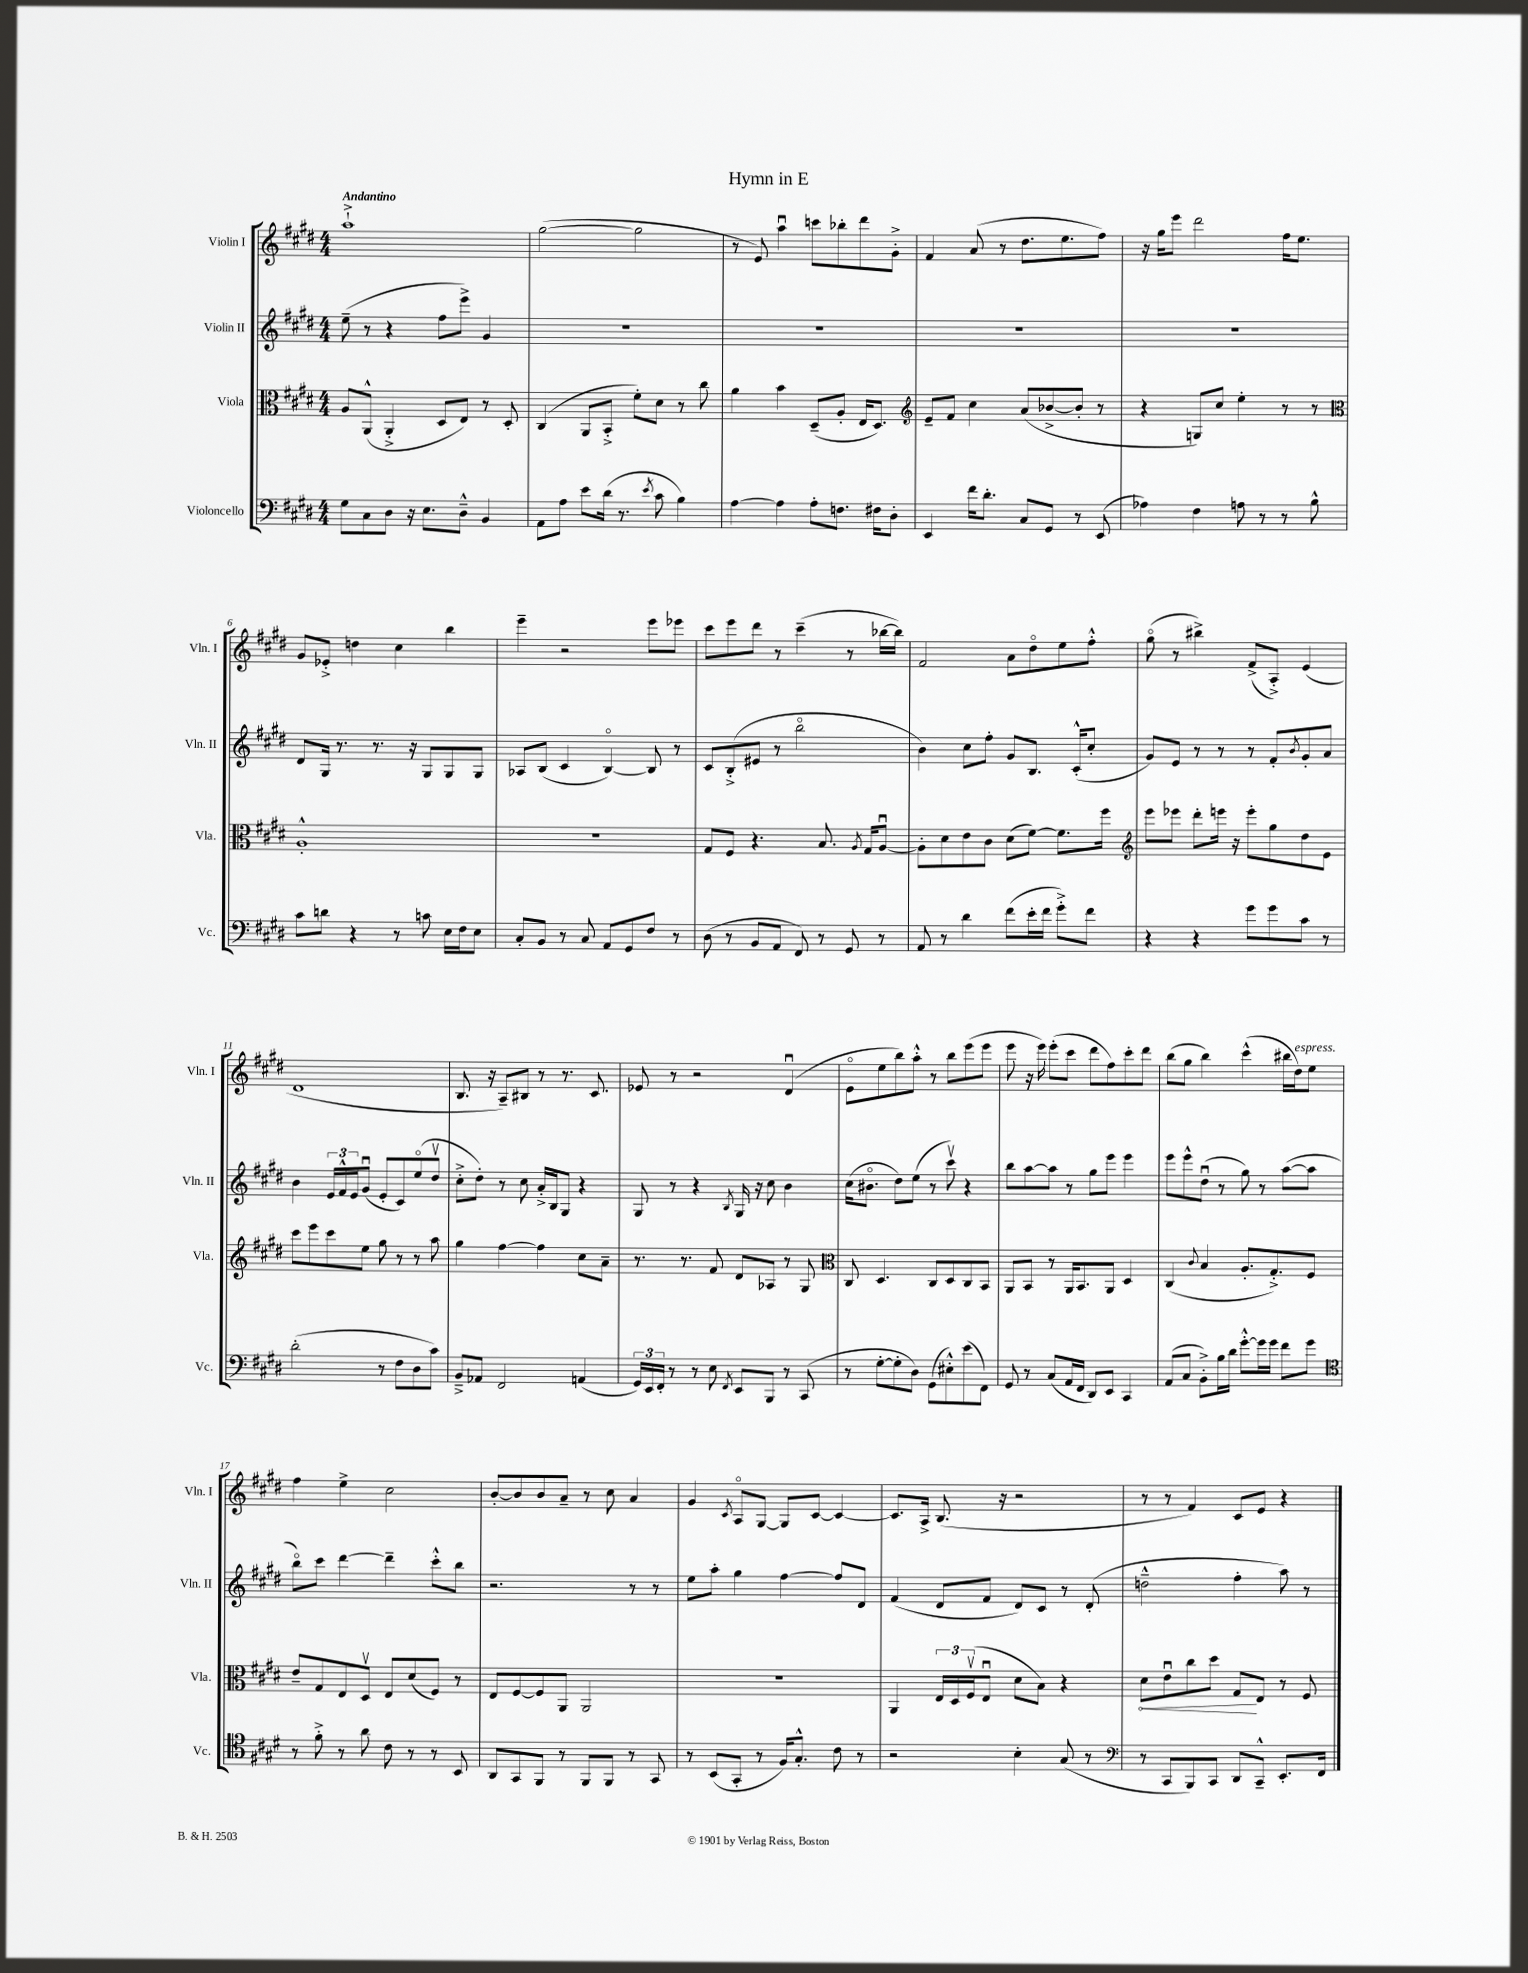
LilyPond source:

\header { title = "Hymn in E" }
<<
\new StaffGroup <<
\new Staff = "s0" \with { instrumentName = "Violin I" shortInstrumentName = "Vln. I" } {
    \clef treble \key e \major \numericTimeSignature \time 4/4 \tempo "Andantino"
    a''1-!-> |
    gis''2~( gis''2 |
    r8 e'8) a''4\downbow c'''8 bes''8-. dis'''8 gis'8-.-> |
    fis'4 a'8( r8 dis''8. e''8. fis''8) |
    r16 gis''16 e'''8 dis'''2 fis''16 e''8. |
    gis'8 ees'8-.-> d''4 cis''4 b''4 |
    e'''4-- r2 e'''8 ees'''8 |
    cis'''8 e'''8 dis'''8 r8 cis'''4--( r8 bes''16~ bes''16) |
    fis'2 a'8 dis''8\flageolet e''8 fis''8-.-^ |
    gis''8\flageolet( r8 bis''4->) fis'8->( a8-.->) e'4( |
    dis'1 |
    b8. r16 a8--) bis8 r8 r8. cis'8. |
    ees'8 r8 r2 dis'4\downbow( |
    e'8\flageolet e''8 b''8) a''8-.-^ r8 b''8 e'''8( e'''8 |
    e'''8 r16 e'''16) e'''8-.( cis'''8 dis'''8 fis''8) cis'''8-. dis'''8 |
    b''8( gis''8 b''4) cis'''4-^( bis''16 dis''16^\markup { \italic "espress." }) e''8 |
    fis''4 e''4-> cis''2 |
    b'8~-. b'8 b'8 a'8-- r8 cis''8 a'4 |
    gis'4 \acciaccatura { cis'8 } a8\flageolet gis8~ gis8 cis'8~ cis'4~ |
    cis'8. a16-> b8.( r16 r2 |
    r8 r8 fis'4) cis'8 e'8 r4 \bar "|." |
}
\new Staff = "s1" \with { instrumentName = "Violin II" shortInstrumentName = "Vln. II" } {
    \clef treble \key e \major \numericTimeSignature \time 4/4
    e''8--( r8 r4 fis''8 e'''8->) gis'4 |
    R1 |
    R1 |
    R1 |
    R1 |
    dis'8 gis16 r8. r8. r16 gis8 gis8 gis8 |
    aes8 b8( cis'4 b4~\flageolet) b8 r8 |
    cis'8 b8-.->( eis'8 r8 b''2\flageolet |
    b'4) cis''8 fis''8-. gis'8 b8. cis'16-.-^( cis''8-. |
    gis'8) e'8 r8 r8 r8 fis'8-. \acciaccatura { b'8 } gis'8-. a'8 |
    b'4 \tuplet 3/2 { e'16 fis'16-^ e'16 } gis'8\downbow( e'8-. cis'8) e''8\flageolet( dis''8\upbow |
    cis''8-.-> dis''8-.) r8 cis''8 a'16-.-> b16 gis8 r4 |
    gis8 r8 r4 \acciaccatura { b8 } gis16 r16 cis''8 b'4 |
    cis''16( bis'8.\flageolet dis''8) e''8( r8 cis'''8\upbow) r4 |
    b''8 a''8~ a''8 r8 gis''8 e'''8 e'''4 |
    e'''8 e'''8-^ dis''8\downbow( r8 gis''8) r8 a''8~( a''8 |
    b''8\flageolet) cis'''8 dis'''4~ dis'''4-- cis'''8-.-^ b''8 |
    r2. r8 r8 |
    e''8 a''8-. gis''4 fis''4~ fis''8 dis'8 |
    fis'4( dis'8 fis'8 dis'8) cis'8 r8 dis'8-.( |
    d''2---^ fis''4-. a''8) r8 \bar "|." |
}
\new Staff = "s2" \with { instrumentName = "Viola" shortInstrumentName = "Vla." } {
    \clef alto \key e \major \numericTimeSignature \time 4/4
    a8 a,8-^( a,4-.-> dis8 e8) r8 dis8-. |
    cis4( a,8 b,8-.-> fis'8-.) dis'8 r8 cis''8 |
    a'4 b'4 dis8--( a8-. e16 dis8.) |
    \clef treble e'8-- fis'8 cis''4 a'8( bes'8~-> bes'8-. r8 |
    r4 g8) cis''8 e''4-. r8 r8 |
    \clef alto a1-.-^ |
    R1 |
    gis8 fis8 r4. b8. \acciaccatura { a8 } gis16 a8~\downbow |
    a8-. dis'8 e'8 cis'8 dis'8( fis'8~) fis'8. fis''16 |
    \clef treble e'''8 ees'''8 dis'''8-. e'''16 r16 e'''8-. gis''8 dis''8 e'8 |
    cis'''8 e'''8 cis'''8 e''8 gis''8 r8 r8 a''8 |
    gis''4 fis''4~ fis''4 cis''8 a'8-- |
    r8. r8. fis'8 dis'8 aes8 r8 gis8 |
    \clef alto cis8 dis4. cis8 dis8 cis8 b,8 |
    a,8 b,8 r8 a,16 b,8. a,8 dis4 |
    cis4( \appoggiatura { cis'8 } b4 a8.-. gis8.-.->) fis8 |
    e'8-- gis8 e8 dis8\upbow e8 dis'8( fis8) r8 |
    e8 fis8~ fis8 a,8 a,2 |
    r1 |
    a,4 \tuplet 3/2 { e16 dis16 fis16\upbow( } e8\downbow dis'8 b8) r4 |
    \once \override Hairpin.circled-tip = ##t dis'8\< e'8\downbow cis''8 dis''8 gis8\! e8 r8 fis8 \bar "|." |
}
\new Staff = "s3" \with { instrumentName = "Violoncello" shortInstrumentName = "Vc." } {
    \clef bass \key e \major \numericTimeSignature \time 4/4
    gis8 cis8 dis8 r16 e8. dis8---^ b,4 |
    a,8 a8 e'8 dis'16( r8. \acciaccatura { e'8 } cis'8 b4) |
    a4~ a4 a8-. f8. fis16 dis8-. |
    e,4 fis'16 dis'8.-. cis8 gis,8 r8 e,8( |
    aes4) fis4 a8 r8 r8 b8-^ |
    cis'8 d'8 r4 r8 c'8 e16 fis16 e8 |
    cis8-. b,8 r8 cis8 a,8 gis,8 fis8 r8 |
    dis8( r8 b,8 a,8 fis,8) r8 gis,8 r8 |
    a,8 r8 dis'4 fis'8( e'16-. fis'16 gis'8-.->) fis'8 |
    r4 r4 gis'8 gis'8 cis'8 r8 |
    dis'2-.( r8 fis8 dis8 cis'8) |
    b,8---> aes,8 fis,2 a,4( |
    \tuplet 3/2 { gis,16) e,16 fis,16-. } r8 r8 e8 \acciaccatura { fis,8 } e,8 b,,8 r8 cis,8( |
    r8 gis8~-. gis8-. dis8) gis,8( eis8-.-^) e'8( fis,8) |
    gis,8 r8 cis8( a,16 fis,16 dis,8) e,8 cis,4 |
    a,8( cis8 b,8-.->) b16 dis'16 gis'8~-.-^ gis'16 gis'16 fis'8 gis'8 |
    \clef tenor r8 fis'8-.-> r8 a'8 cis'8 r8 r8 b,8 |
    a,8 gis,8 fis,8 r8 fis,8 fis,8 r8 gis,8 |
    r8 b,8( gis,8-. r8 fis16) gis8.-.-^ cis'8 r8 |
    r2 b4-. gis8( r8 |
    \clef bass r8 cis,8 b,,8) cis,8 dis,8 cis,8---^ e,8.-. fis,16 \bar "|." |
}
>>
>>
